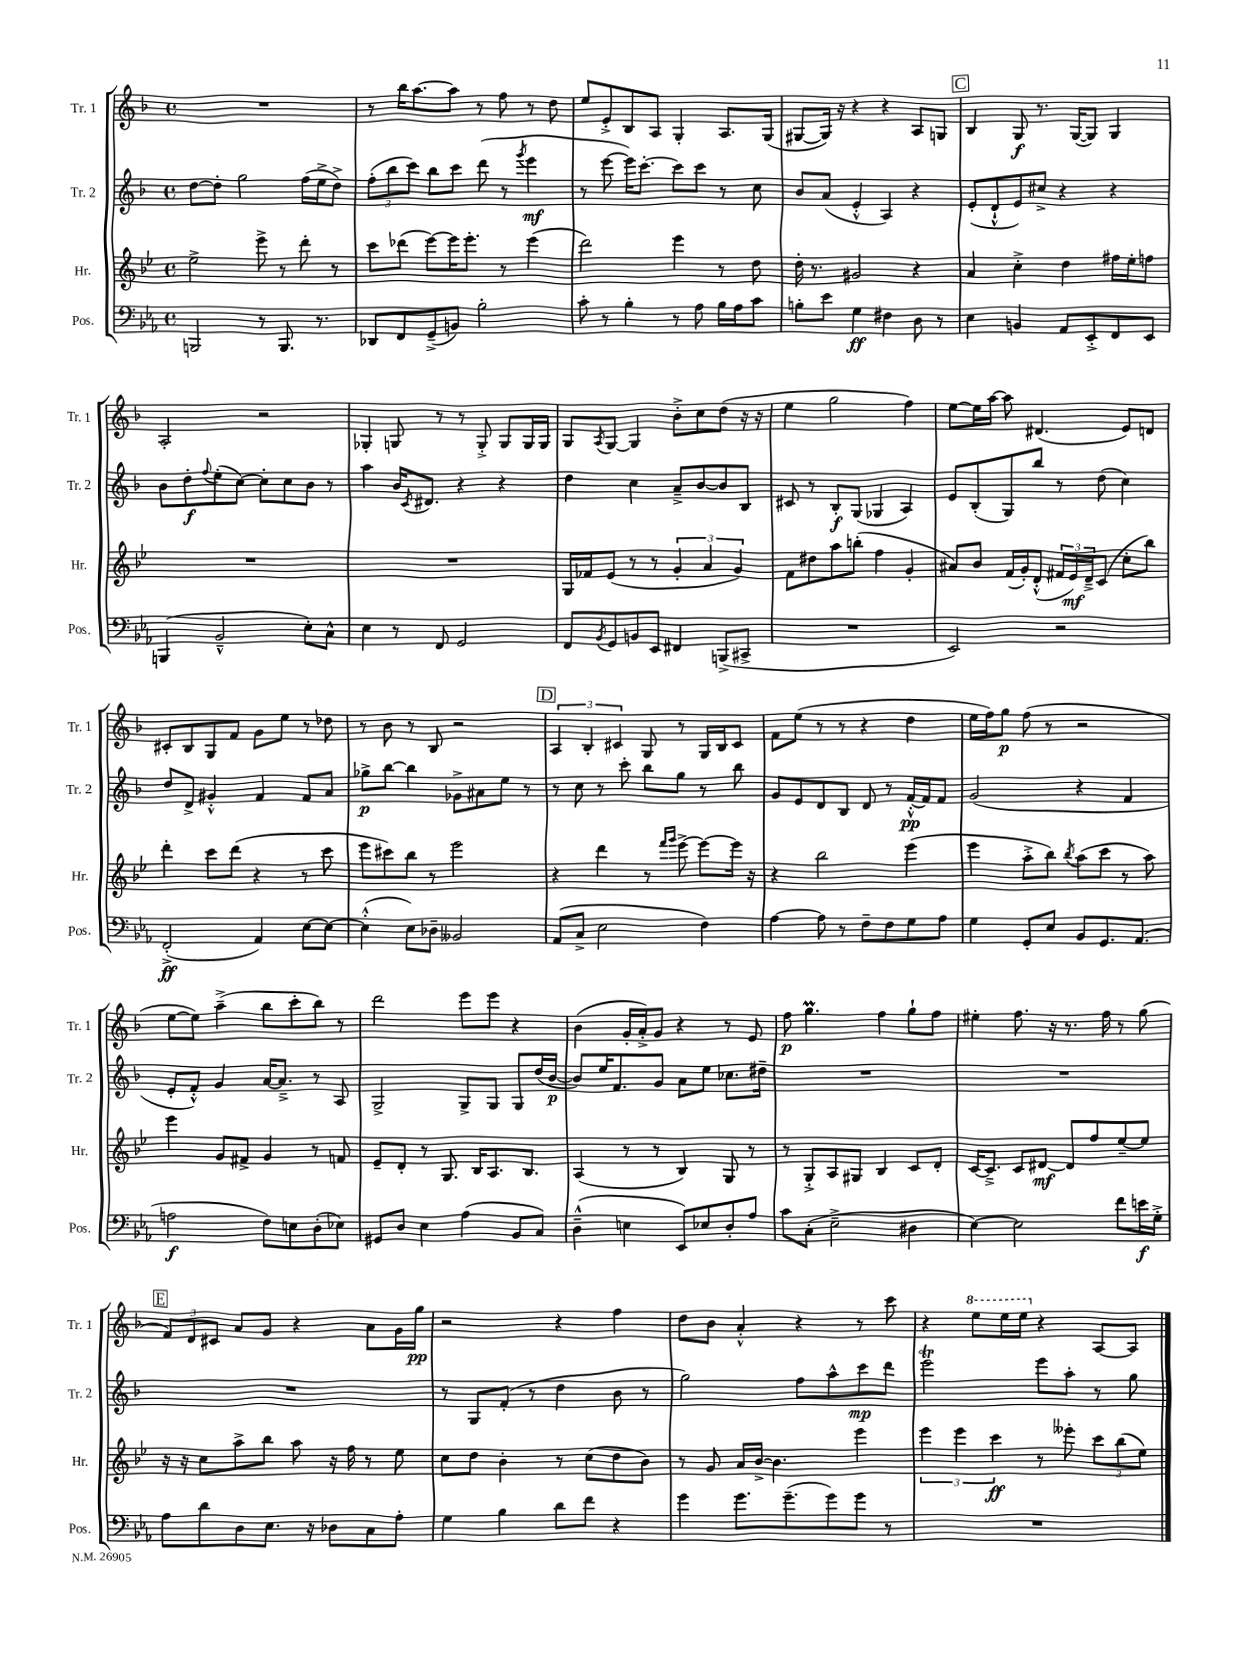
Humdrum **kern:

**kern	**kern	**kern	**kern
*staff4	*staff3	*staff2	*staff1
*clefF4	*clefG2	*clefG2	*clefG2
*k[b-e-a-]	*k[b-e-]	*k[b-]	*k[b-]
*M4/4	*M4/4	*M4/4	*M4/4
*met(c)	*met(c)	*met(c)	*met(c)
2BBB/	2ee-^\	[8dd\L	1r
.	.	8dd'\]J	.
.	.	2gg\	.
8r	8eee-^\	.	.
8.BBB/	8r	.	.
.	8ddd'\	(16ff\LL	.
8.r	.	16ee^\J	.
.	8r	8dd^\J)	.
=	=	=	=
8DD-/L	8ccc\L	(12ff'\L	8r
.	.	12bb-\	.
8FF/	(8ddd-\J	.	16bb-\LK
.	.	12ccc\J)	.
.	.	.	[8.aa\
(8GG~^/	[8eee-\L)	8bb-\L	.
8BB/J)	16eee-\]K	8ccc\J	8aa\]J
.	8.eee-'\J	.	.
2B-'\	.	(8ddd\	8r
.	8r	8r	8ff\
.	.	8qggg/	.
.	(4eee-\	4eee\	8r
.	.	.	8dd\
=	=	=	=
8c'\	2ddd\)	8r	8ee/L
8r	.	[8eee\	8e'^/
4B-'\	.	16eee\]LK)	8B-/
.	.	[8.ccc'\J	.
.	.	.	8A/J
8r	4eee-\	8ccc\]L	4G'/
8A-\	.	8ccc\J	.
16B-\LL	8r	8r	8.A/L
16A-\J	.	.	.
8c\J	8dd\	8cc\	.
.	.	.	(16G/Jk
=	=	=	=
8B'\L	16dd'\	8b-/L	[8G#/L
.	8.r	.	.
8e-\J	.	(8a/J	16G#/]Jk)
.	.	.	16r
4G\	2g#/	4e'^^/	4r
4F#\	.	4A/)	4r
8D\	4r	4r	8A/L
8r	.	.	8G/J
=	=	=	=
4E-\	4a/	(8e'/L	4B-/
.	.	8d`^^/	.
4BB/	4cc'^\	8e/)	8G/
.	.	8cc#^/J	8.r
8AA-/L	4dd\	4r	.
.	.	.	([16G/LK
8EE-'^/	.	.	8G/]J)
8FF/	16ff#\LL	4r	4G/
.	16ee-'\J	.	.
8EE-/J	8ff\J	.	.
=	=	=	=
(4BBB/	1r	8b-\L	2A'/
.	.	8dd'\	.
.	.	8qqff/	.
2BB-~^^/	.	(8ee'\	.
.	.	[8cc\J)	.
.	.	8cc'\]L	2r
.	.	8cc\	.
8E-'\L)	.	8b-\J	.
8C^^\J	.	8r	.
=	=	=	=
4E-\	1r	4aa\	4G-'/
8r	.	16b-/LK	8G/
.	.	8qc/	.
.	.	8.d#/J	.
8FF/	.	.	8r
2GG/	.	4r	8r
.	.	.	8G'^/
.	.	4r	8G/L
.	.	.	16G/L
.	.	.	16G/JJ
=	=	=	=
8FF/L	16G/LL	4dd\	8G/L
.	16f-/J	.	.
8qBB-/	.	.	8qA/
8GG/	(8e-/J	.	[8G/J
8BB/	8r	4cc\	4G/]
8EE-/J	8r	.	.
4FF#/	6g'/	8a~^/L	8b-'^\L
.	.	[8b-/	8cc\
.	6a/	.	.
(8BBB^/L	.	8b-/]	(8dd\J
.	6g/)	.	.
8CC#^/J	.	8B-/J	16r
.	.	.	16r
=	=	=	=
1r	8f\L	8c#/	4ee\
.	8dd#\	8r	.
.	8aa\	8B-'/L	2gg\
.	(8bb'\J	(8G/J	.
.	4ff\	4G-/	.
.	4g'/	4A/)	4ff\)
=	=	=	=
2EE-/)	8a#/L)	8e/L	[8ee\L
.	8b-/J	(8B-'/	16ee\]L
.	.	.	[16aa\JJ
.	(16f/LL	8G/)	8aa\]
.	16g'/J)	.	.
.	(8d'^^/J	8bb-/J	(4.d#/
2r	24f#/LL	8r	.
.	24e-/)	.	.
.	24d~^/J	.	.
.	(8c/J	(8dd\	.
.	8cc'\L	4cc\)	8e/L)
.	8bb-\J)	.	8d/J
=	=	=	=
(2FF'^/	4ddd'\	8dd/L	8c#'/L
.	.	8d^/J	8B-/
.	8ccc\L	4g#'^^/	8G/
.	(8ddd\J	.	8f/J
4AA-/)	4r	4f/	8g\L
.	.	.	8ee\J
[8E-\L	8r	8f/L	8r
8E-\_J	8ccc\	8a/J	8dd-\
=	=	=	=
(4E-'^^\]	8eee-\L	8gg-^\L	8r
.	8ccc#\)	[8bb-\J	8b-\
8E-\L)	8bb-\J	4bb-\]	8r
8D-~\J	8r	.	8B-/
2BB--/	2eee-\	8g-^\L	2r
.	.	8a#\	.
.	.	8ee\J	.
.	.	8r	.
=	=	=	=
(8AA-/L	4r	8r	6A/
8C^/J	.	8cc\	.
.	.	.	6B-'/
2E-\	4ddd\	8r	.
.	.	.	6c#/
.	.	8ccc'\	.
.	8r	8bb-\L	8G/
.	16qqfff/LL	.	.
.	16qqggg/JJ	.	.
.	[8eee-^\	8gg\J	8r
4F\)	8eee-\_L	8r	16G/LL
.	.	.	16B-/J
.	16eee-\]Jk	8bb-\	8c#/J
.	16r	.	.
=	=	=	=
[4A-\	4r	8g/L	8f\L
.	.	8e/	(8ee\J
8A-\]	2bb-\	8d/	8r
8r	.	8B-/J	8r
8F~\L	.	8d/	4r
8F\	.	8r	.
8G\	(4eee-\	[16f'^^/LL	4dd\
.	.	16f/]J	.
8A-\J	.	8f/J	.
=	=	=	=
4G\	4eee-\	(2g/	16ee\LL
.	.	.	16ff\J)
.	.	.	8gg\J
8GG'/L	8aa'^\L	.	(8ff\
8E-/J	8bb-\J)	.	8r
.	8qbb-/	.	.
8BB-/L	(8aa\L	4r	2r
8.GG/	8ccc\J	.	.
.	8r	4f/	.
(8.AA-/J	.	.	.
.	8aa\)	.	.
=	=	=	=
2A\	4eee-\	8e'/L	[8ee\L
.	.	8f'^^/J)	8ee\]J)
.	8g/L	4g/	(4aa~^\
.	8f#^/J	.	.
8F\L)	4g/	[16a/LK	8bb-\L
.	.	8.a~^/]J	.
8E\	.	.	8ccc'\
(8D'\	8r	8r	8bb-\J)
8E-\J)	8f/	8A/	8r
=	=	=	=
8GG#/L	8e-~/L	2G^/	2ddd\
8D/J	8d'/J	.	.
4E-\	8r	.	.
.	8.G/	.	.
(4A-\	.	8G^/L	8eee\L
.	16B-/LK	.	.
.	8.A/	8G/J	8eee\J
8BB-/L	.	8G/L	4r
.	8.B-/J	.	.
8C/J)	.	(16dd/L	.
.	.	[16b-/JJ	.
=	=	=	=
(4D~^^\	(4A/	8b-/]L)	(4b-\
.	.	16ee/K	.
.	.	8.f/	.
4E\	8r	.	16g'/LL
.	.	.	16a'^/J)
.	8r	8g/J	8g/J
8EE-/L)	4B-/)	8a\L	4r
8E-/	.	8ee\J	.
8D'/	8G/	8.cc-\L	8r
8A-/J	8r	.	8e/
.	.	16dd#~\Jk	.
=	=	=	=
8c\L	8r	1r	8ff\
(8C'\J	8G'^/L	.	4.gg\
2E-~^\	8A/	.	.
.	8G#/J	.	.
.	4B-/	.	4ff\
4D#\	8c/L	.	8gg`\L
.	8d'/J	.	8ff\J
=	=	=	=
[4E-\)	[16c/LK	1r	4ee#'\
.	8.c~^/]J	.	.
2E-\]	8c/L	.	8.ff\
.	[8d#/J	.	.
.	.	.	16r
.	8d#/]L	.	8.r
.	8ff/	.	.
.	.	.	16ff\
8f\L	[8ee-~/	.	8r
16e\L	8ee-/]J	.	(8gg\
16G'^\JJ	.	.	.
=	=	=	=
8A-\L	16r	1r	12f/L)
.	16r	.	.
.	.	.	12d/
8d\	8cc\L	.	.
.	.	.	12c#/J
8D\	8aa^\	.	8a/L
8.E-\J	8bb-\J	.	8g/J
.	8aa\	.	4r
16r	.	.	.
8D-\L	16r	.	.
.	16ff\	.	.
8C\	8r	.	8a\L
8A-'\J	8ee-\	.	16g\L
.	.	.	16gg\JJ
=	=	=	=
4G\	8cc\L	8r	2r
.	8dd\J	8G/L	.
4B-\	4b-'\	(8f'/J	.
.	.	8r	.
8d\L	8r	4dd\	4r
8f\J	(8cc\L	.	.
4r	8dd\	8b-\	4ff\
.	8b-\J)	8r	.
=	=	=	=
4g\	8r	2gg\)	8dd\L
.	8g/	.	8b-\J
8.g\L	16a/LL	.	4a'^^/
.	[16b-^/JJ	.	.
.	4.b-\]	.	.
(8.g~\	.	.	.
.	.	8ff\L	4r
8g\)	.	8aa^^\	.
8g\J	4eee-\	8ccc\	8r
8r	.	8ddd\J	8ccc\
=	=	=	=
1r	6eee-\	2eee\	4r
.	6eee-\	.	.
.	.	.	8eee\L
.	6ccc\	.	.
.	.	.	16eee\L
.	.	.	16eee\JJ
.	8r	8eee\L	4r
.	8eee--'\	8aa'\J	.
.	12ccc\L	8r	[8A/L
.	(12bb-\	.	.
.	.	8gg\	8A/]J
.	12ee-\J)	.	.
==	==	==	==
*-	*-	*-	*-
